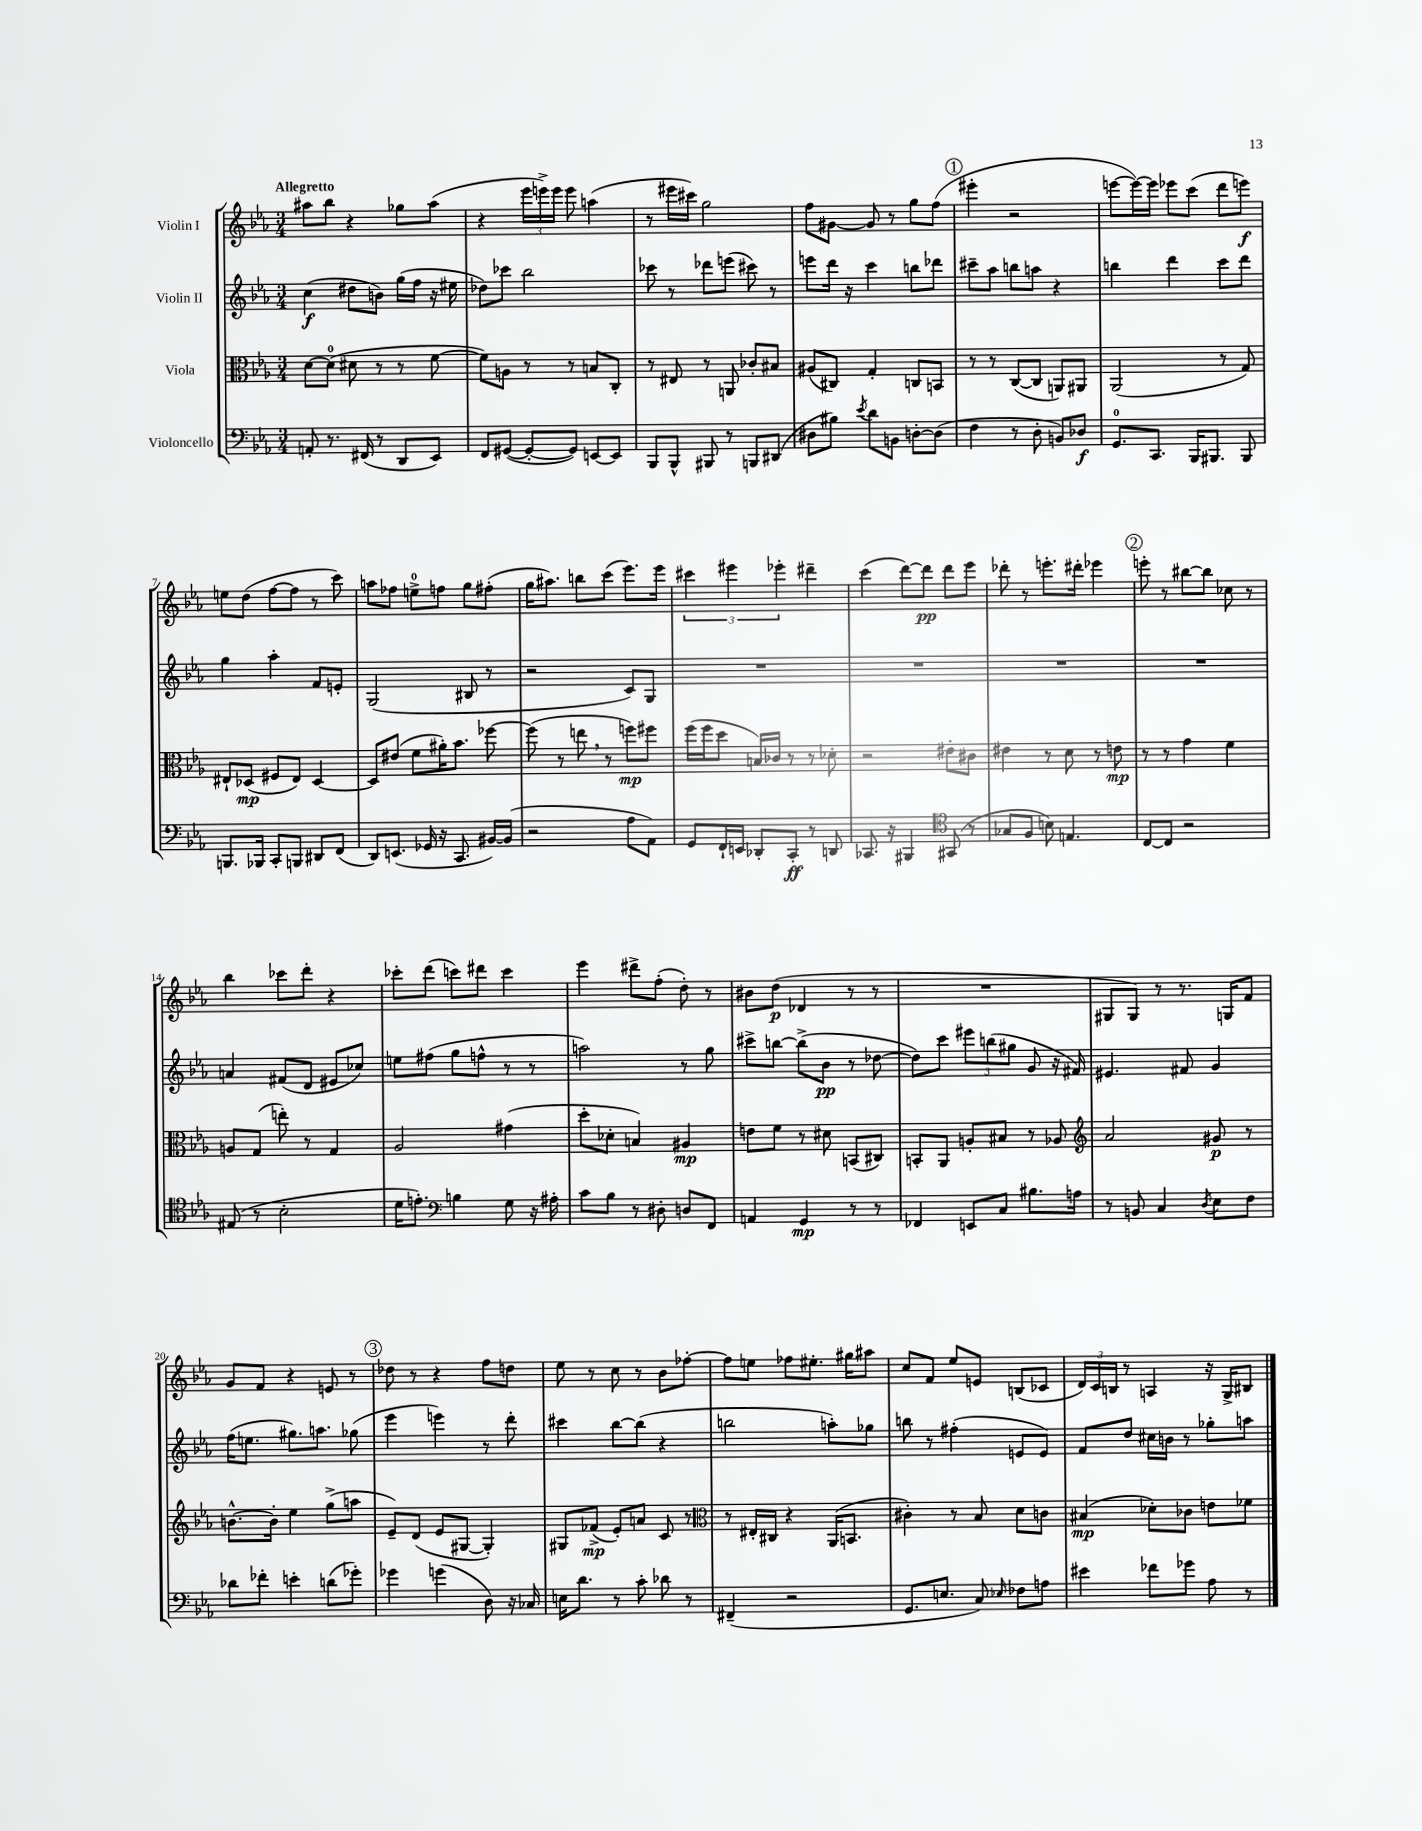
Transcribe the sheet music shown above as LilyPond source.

<<
\new StaffGroup <<
\new Staff = "s0" \with { instrumentName = "Violin I" } {
    \clef treble \key ees \major \numericTimeSignature \time 3/4 \tempo "Allegretto"
    \autoBeamOff ais''8[ bes''8] r4 ges''8[ ais''8]( |
    r4 \tuplet 3/2 { ees'''16[ e'''16->) e'''16] } e'''8 a''4( |
    r8 eis'''16[ cis'''16]) g''2 |
    f''8[ gis'8]~ gis'8 r8 g''8[ f''8]( |
    \mark \markup { \circle "1" } eis'''4-. r2 |
    e'''8[~ e'''16~) e'''16] ees'''8[ c'''8]( d'''8[ e'''8]\f) |
    e''8[ d''8]( f''8[~ f''8] r8 c'''8) |
    a''8[ fes''8] e''8[-0-> f''8] g''8[ fis''8]-.( |
    g''16[ ais''8.]) b''8[ c'''8]( ees'''8.[) ees'''16] |
    \tuplet 3/2 { cis'''4 eis'''4 ees'''4-. } dis'''4-- |
    c'''4( d'''8[~) d'''8]\pp d'''8[ ees'''8] |
    des'''8-. r8 e'''8.[-. dis'''16]-. ees'''4 |
    \mark \markup { \circle "2" } e'''8-. r8 bis''8[~ bis''8] ces''8 r8 |
    bes''4 ces'''8[ d'''8]-. r4 |
    ces'''8[-. d'''8]( c'''8[) dis'''8] c'''4 |
    ees'''4 dis'''8[-> f''8]-.( d''8-.) r8 |
    bis'8[ d''8]\p( des'4 r8 r8 |
    R2. |
    gis8[ gis8]) r8 r8. g16[ f'8] |
    g'8[ f'8] r4 e'8 r8 |
    \mark \markup { \circle "3" } des''8 r8 r4 f''8[ d''8] |
    ees''8 r8 c''8 r8 bes'8[ fes''8]~-. |
    fes''8[ e''8] fes''8[ eis''8.]-. gis''16[ ais''8] |
    c''8[ f'8] ees''8[ e'8] b8[( ces'8] |
    \tuplet 3/2 { d'16[) c'16 b16] } r8 a4 r16 g16[-> bis8] \bar "|." |
}
\new Staff = "s1" \with { instrumentName = "Violin II" } {
    \clef treble \key ees \major \numericTimeSignature \time 3/4
    \autoBeamOff c''4\f( dis''8[ b'8]) g''16[( f''16] r16 eis''16 |
    des''8[) ces'''8] bes''2 |
    ces'''8 r8 des'''8[ e'''8]( cis'''8) r8 |
    e'''8[ d'''16] r16 c'''4 b''8[ des'''8] |
    \mark \markup { \circle "1" } cis'''8[-- aes''8] b''8[ a''8] r4 |
    b''4 d'''4 c'''8[ d'''8] |
    g''4 aes''4-. f'8[ e'8]-. |
    g2( bis8 r8 |
    r2 c'8[) g8] |
    R2. |
    R2. |
    R2. |
    \mark \markup { \circle "2" } R2. |
    a'4 fis'8[( d'8] eis'8[ ces''8]) |
    e''8[ fis''8]( g''8[ f''8]-^ r8 r8 |
    a''2) r8 g''8 |
    cis'''8[-> b''8]~ b''8[->( bes'8]\pp r8 des''8~ |
    des''8[) c'''8] \tuplet 3/2 { eis'''8[ b''8( gis''8] } g'8 r16 fis'16) |
    eis'4. fis'8 g'4 |
    f''16[( e''8.] gis''8.[) a''8.] ges''8( |
    \mark \markup { \circle "3" } ees'''4 e'''4) r8 d'''8-. |
    cis'''4 bes''8[~ bes''8]( r4 |
    b''2 a''8[-.) ges''8] |
    b''8 r8 fis''4-.( e'8[ e'8]) |
    f'8[ d''8] cis''16[ b'16] r8 ges''8[-. a''8] \bar "|." |
}
\new Staff = "s2" \with { instrumentName = "Viola" } {
    \clef alto \key ees \major \numericTimeSignature \time 3/4
    \autoBeamOff d'8[~ d'8]-0( dis'8 r8 r8 f'8~ |
    f'8[) a8] r8 r8 b8[ c8]-. |
    r8 eis8 r8 a,8 ces'8[-. bis8] |
    ais8[( cis8]) g4-. c8[ b,8] |
    \mark \markup { \circle "1" } r8 r8 c8[~( c8] a,8[) ais,8] |
    aes,2( r8 g8) |
    eis8[-! des8]\mp( fis8[ eis8]) des4~ |
    des8[ eis'8]( f'8[ ais'16-.) bes'8.] fes''8~ |
    fes''8( r8 e''8 \breathe r8 f''8[\mp) fis''8] |
    f''16[( f''16 d''8] b16[) ces'16] r8 r8 des'8-. |
    r2 eis'8[-. cis'8] |
    eis'4 r8 d'8 r8 e'8\mp |
    \mark \markup { \circle "2" } r8 r8 g'4 f'4 |
    a8[ g8]( e''8-.) r8 g4 |
    aes2 gis'4( |
    d''8[-. des'8]-. b4) ais4\mp |
    e'8[ f'8] r8 dis'8 b,8[( cis8]) |
    b,8[-. aes,8] a8[-. bis8] r8 aes8 |
    \clef treble aes'2 gis'8\p r8 |
    b'8.[~-^ b'16]-. ees''4 g''8[->( a''8] |
    \mark \markup { \circle "3" } ees'8[--) d'8]( ees'8[ gis8]~ gis4-.) |
    gis8[ fes'8]->\mp( ees'8[-.) a'8] c'8 r8 |
    \clef alto r8 eis16[-. cis16] r4 aes,16[( b,8.] |
    cis'4-.) r8 bes8 d'8[ c'8] |
    bis4\mp( des'8[-.) ces'8] e'8[ fes'8] \bar "|." |
}
\new Staff = "s3" \with { instrumentName = "Violoncello" } {
    \clef bass \key ees \major \numericTimeSignature \time 3/4
    \autoBeamOff a,8-. r8. fis,16( r8 d,8[ ees,8]) |
    f,8[ gis,8]~( gis,8[~-. gis,8]) e,8[~ e,8] |
    bes,,8[ bes,,8]-^ bis,,8 r8 b,,8[ dis,8]( |
    dis8[ bis8]) \acciaccatura { ees'8 } d'8[ b,8] d8[~-. d8]( |
    \mark \markup { \circle "1" } f4 r8 d8-. b,8[) des8]\f |
    g,8.[-0 c,8.] bes,,16[ bis,,8.] bis,,8 |
    b,,8.[ bes,,16] c,8[-. b,,8] dis,8[ f,8]( |
    d,8[) e,8.]( ges,16 r16 c,8. bis,16[~) bis,16]( |
    r2 aes8[ aes,8]) |
    g,8[ f,16-! e,16] des,8[-. c,8]-.\ff r8 d,8 |
    ces,8. r16 bis,,4 \clef tenor gis,8( r8 |
    ges8[ f8] b8) e4. |
    \mark \markup { \circle "2" } c8[~ c8] r2 |
    eis8( r8 bes2-. |
    d'16[ e'8.]-.) \clef bass b4 g8 r16 ais16-. |
    c'8[ bes8] r8 dis8-. d8[ f,8] |
    a,4 g,4\mp r8 r8 |
    fes,4 e,8[ c8] bis8.[ a16] |
    r8 b,8 c4 \acciaccatura { d8 } ees8[ f8] |
    des'8[ fes'8]-. e'4-. d'8[( ges'8]-.) |
    \mark \markup { \circle "3" } ges'4 g'4( d8) r16 ces16 |
    e16[ d'8.] r8 c'8-. des'8 r8 |
    fis,4--( r2 |
    g,8.[ e8.] c8) \grace { ees16 } fes8[ a8] |
    eis'4 fes'8[ ges'8] aes8 r8 \bar "|." |
}
>>
>>
